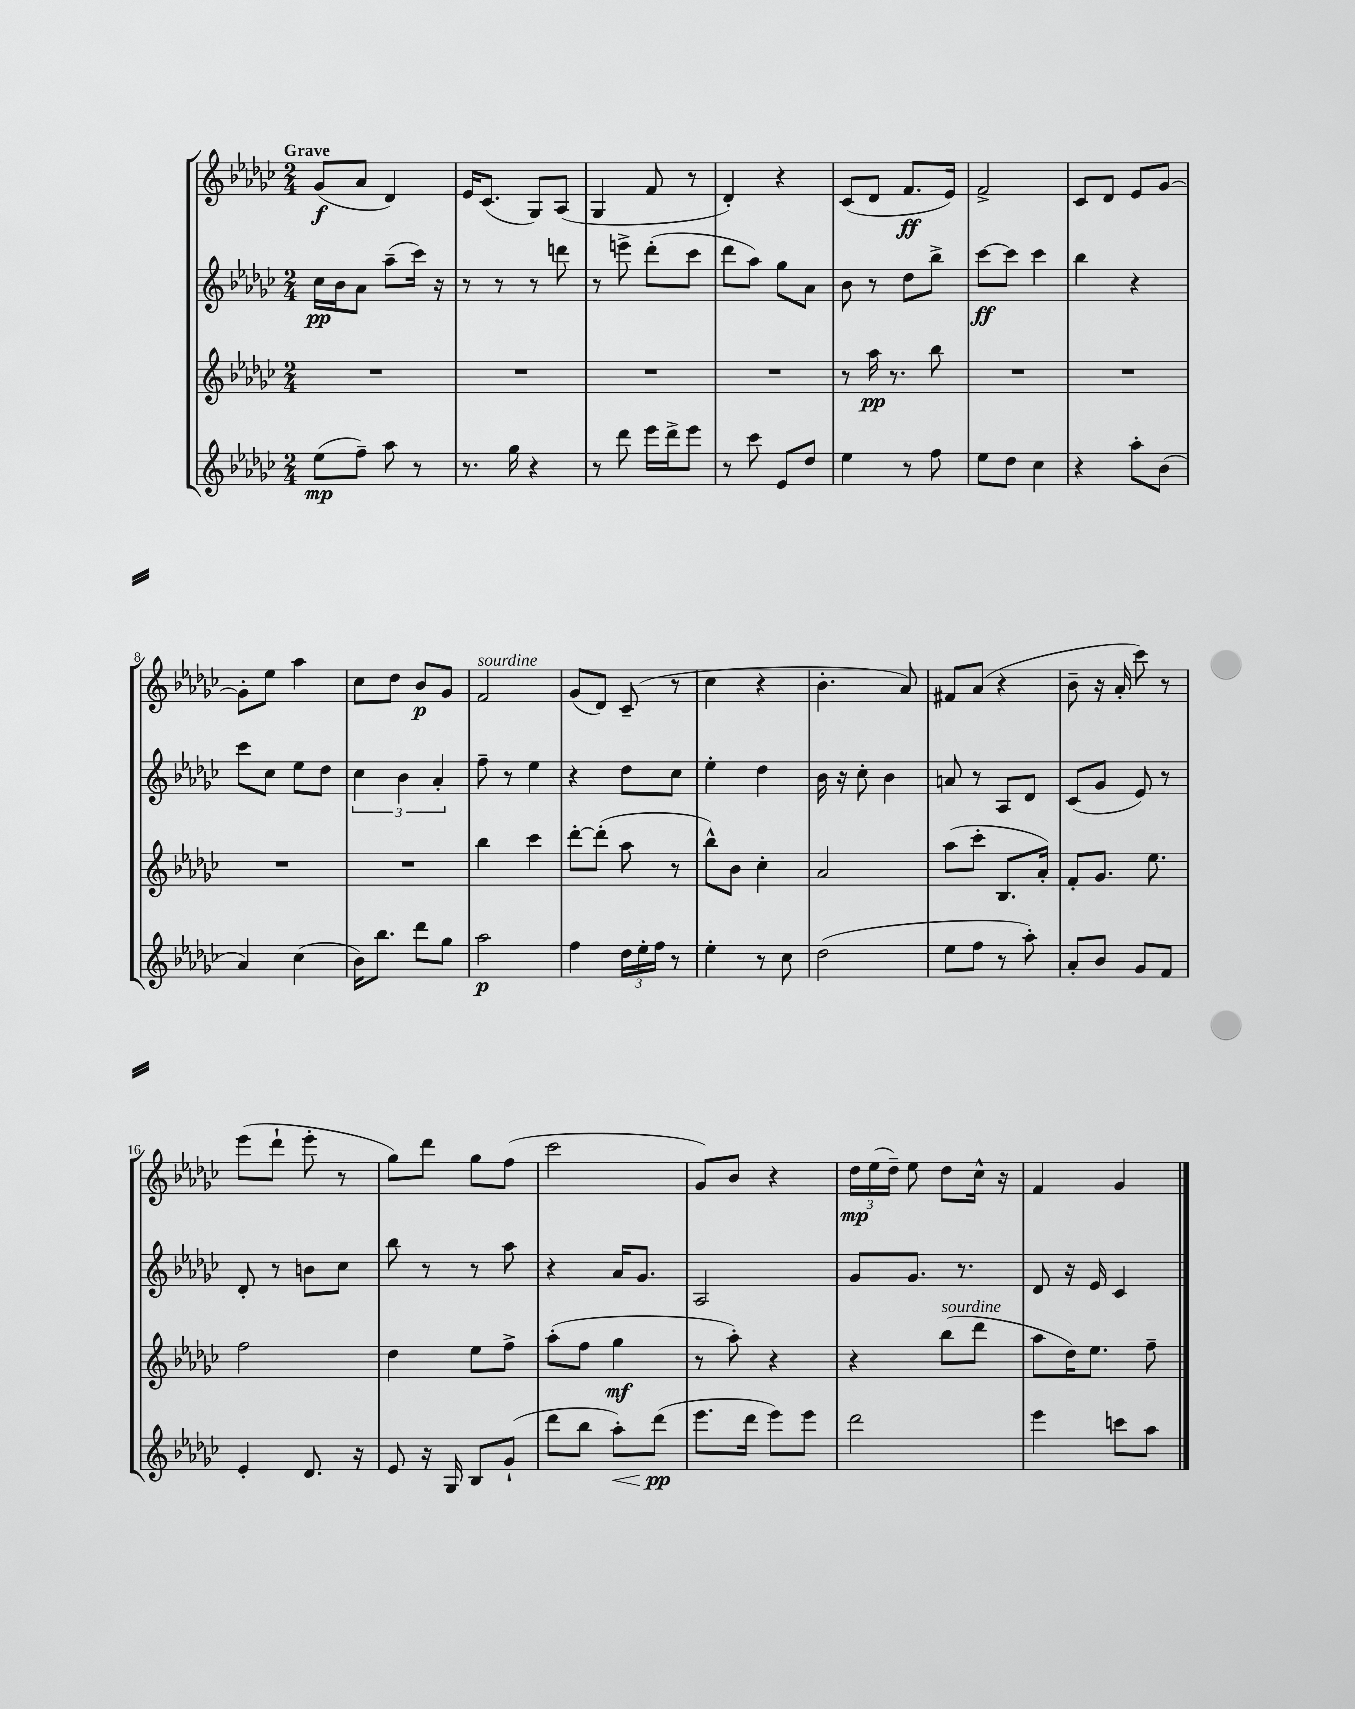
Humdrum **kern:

**kern	**kern	**kern	**kern
*staff4	*staff3	*staff2	*staff1
*clefG2	*clefG2	*clefG2	*clefG2
*k[b-e-a-d-g-c-]	*k[b-e-a-d-g-c-]	*k[b-e-a-d-g-c-]	*k[b-e-a-d-g-c-]
*M2/4	*M2/4	*M2/4	*M2/4
(8ee-	2r	16cc-	(8g-
.	.	16b-	.
8ff~)	.	8a-	8a-
8aa-	.	(8aa-~	4d-)
8r	.	16ccc-)	.
.	.	16r	.
=	=	=	=
8.r	2r	8r	16e-
.	.	.	(8.c-
.	.	8r	.
16gg-	.	.	.
4r	.	8r	8G-)
.	.	8ddd	(8A-
=	=	=	=
8r	2r	8r	4G-
8ddd-	.	8eee^	.
16eee-	.	(8ddd-'	8f
16ddd-^	.	.	.
8eee-	.	8ccc-	8r
=	=	=	=
8r	2r	8ddd-	4d-')
8ccc-	.	8aa-)	.
8e-	.	8gg-	4r
8dd-	.	8a-	.
=	=	=	=
4ee-	8r	8b-	(8c-
.	16aa-	8r	8d-
.	8.r	.	.
8r	.	8dd-	8.f
8ff	8bb-	8bb-^	.
.	.	.	16e-)
=	=	=	=
8ee-	2r	[8ccc-	2f^
8dd-	.	8ccc-]	.
4cc-	.	4ccc-	.
=	=	=	=
4r	2r	4bb-	8c-
.	.	.	8d-
8aa-'	.	4r	8e-
(8b-	.	.	[8g-
=	=	=	=
4a-)	2r	8ccc-	8g-']
.	.	8cc-	8ee-
(4cc-	.	8ee-	4aa-
.	.	8dd-	.
=	=	=	=
16b-)	2r	6cc-	8cc-
8.bb-	.	.	.
.	.	.	8dd-
.	.	6b-	.
8ddd-	.	.	8b-
.	.	6a-'	.
8gg-	.	.	8g-
=	=	=	=
2aa-	4bb-	8ff~	2f
.	.	8r	.
.	4ccc-	4ee-	.
=	=	=	=
4ff	[8ddd-'	4r	(8g-
.	(8ddd-']	.	8d-)
24dd-	8aa-	8dd-	(8c-~
24ee-'	.	.	.
24ff	.	.	.
8r	8r	8cc-	8r
=	=	=	=
4ee-'	8bb-^^)	4ee-'	4cc-
.	8b-	.	.
8r	4cc-'	4dd-	4r
8cc-	.	.	.
=	=	=	=
(2dd-	2a-	16b-	4.b-'
.	.	16r	.
.	.	8cc-'	.
.	.	4b-	.
.	.	.	8a-)
=	=	=	=
8ee-	(8aa-	8a	8f#
8ff	8ccc-'	8r	(8a-
8r	8.B-	8A-	4r
8aa-')	.	8d-	.
.	16a-')	.	.
=	=	=	=
8a-'	8f'	(8c-	8b-~
8b-	8.g-	8g-	16r
.	.	.	16a-'
8g-	.	8e-)	8ccc-)
.	8.ee-	.	.
8f	.	8r	8r
=	=	=	=
4e-'	2ff	8d-'	(8eee-
.	.	8r	8ddd-`
8.d-	.	8b	8eee-'
.	.	8cc-	8r
16r	.	.	.
=	=	=	=
8e-	4dd-	8bb-	8gg-)
16r	.	8r	8ddd-
16G-	.	.	.
8B-	8ee-	8r	8gg-
(8g-`	8ff^	8aa-	(8ff
=	=	=	=
8ddd-	(8aa-'	4r	2ccc-
8bb-	8ff	.	.
8aa-')	4gg-	16a-	.
.	.	8.g-	.
(8ddd-	.	.	.
=	=	=	=
8.eee-	8r	2A-	8g-)
.	8aa-')	.	8b-
16ddd-	.	.	.
8eee-)	4r	.	4r
8eee-	.	.	.
=	=	=	=
2ddd-	4r	8g-	24dd-
.	.	.	(24ee-
.	.	.	24dd-~)
.	.	8.g-	8ee-
.	(8bb-	.	8dd-
.	.	8.r	.
.	8ddd-	.	16cc-^^
.	.	.	16r
=	=	=	=
4eee-	8aa-	8d-	4f
.	16dd-)	16r	.
.	8.ee-	16e-	.
8ccc	.	4c-	4g-
8aa-	8ff~	.	.
==	==	==	==
*-	*-	*-	*-
